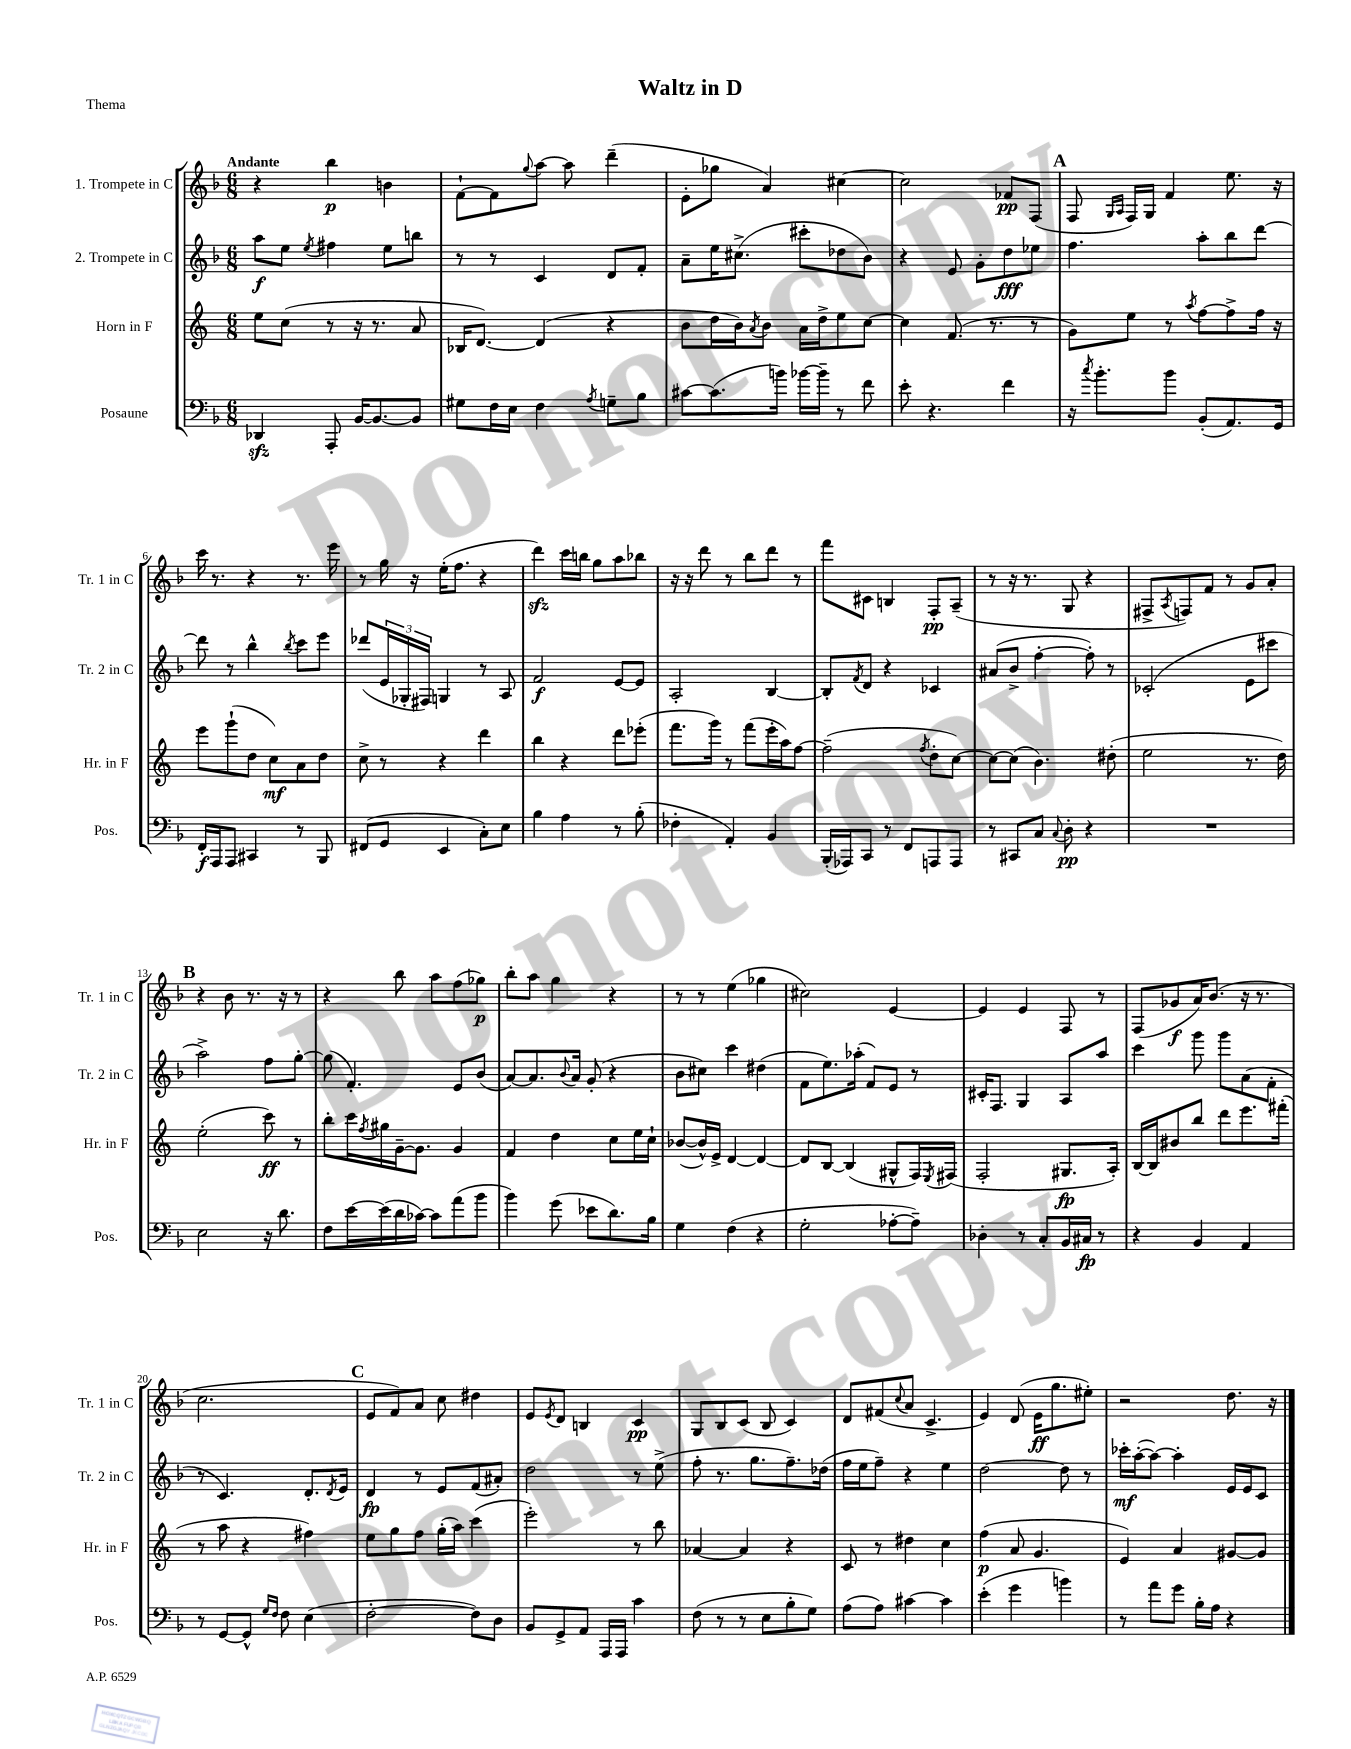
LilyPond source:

\header { title = "Waltz in D" piece = "Thema" }
<<
\new StaffGroup <<
\new Staff = "s0" \with { instrumentName = "1. Trompete in C" shortInstrumentName = "Tr. 1 in C" } {
    \clef treble \key f \major \numericTimeSignature \time 6/8 \tempo "Andante"
    r4 bes''4\p b'4 |
    f'8~-! f'8 \appoggiatura { g''8 } a''8~ a''8 d'''4--( |
    e'8-. ges''8 a'4) cis''4~ |
    cis''2 fes'8\pp f8( |
    \mark \markup { \bold "A" } f8 \grace { g16 a16 } f16) g16 f'4 e''8. r16 |
    c'''16 r8. r4 r8. e'''16 |
    r8 g''16 r16 e''16-.( f''8. r4 |
    d'''4\sfz) c'''16 b''16 g''8 a''8 bes''8 |
    r16 r16 d'''8 r8 bes''8 d'''8 r8 |
    f'''8 cis'8 b4 f8-.\pp a8--( |
    r8 r16 r8. g8 r4 |
    fis8-> \acciaccatura { a8 } f8) f'8 r8 g'8 a'8-. |
    \mark \markup { \bold "B" } r4 bes'8 r8. r16 r8 |
    r4 bes''8 a''8 f''8( ges''8\p) |
    bes''8-. a''8 g''4 r4 |
    r8 r8 e''4( ges''4 |
    cis''2) e'4~ |
    e'4 e'4 f8 r8 |
    f8( ges'8\f a'16) bes'8.( r16 r8. |
    c''2. |
    \mark \markup { \bold "C" } e'8 f'8) a'8 c''8 dis''4 |
    e'8 \acciaccatura { e'8 } d'8 b4 c'4\pp |
    g8 bes8 c'8( bes8 c'4) |
    d'8 fis'8( \appoggiatura { c''8 } a'8 c'4.-> |
    e'4) d'8( e'16\ff g''8. eis''8-.) |
    r2 d''8. r16 \bar "|." |
}
\new Staff = "s1" \with { instrumentName = "2. Trompete in C" shortInstrumentName = "Tr. 2 in C" } {
    \clef treble \key f \major \numericTimeSignature \time 6/8
    a''8\f e''8 \acciaccatura { e''8 } fis''4 e''8 b''8 |
    r8 r8 c'4 d'8 f'8-. |
    a'8-- e''16 cis''8.->( cis'''8-. des''8 bes'8) |
    r4 e'8 g'8-. d''8\fff ees''8 |
    \mark \markup { \bold "A" } f''4. a''8-. bes''8 d'''8~ |
    d'''8 r8 bes''4-^ \acciaccatura { bes''8 } c'''8 e'''8 |
    des'''8( \tuplet 3/2 { e'16 ges16-. fis16) } g4 r8 a8 |
    f'2\f e'8~ e'8 |
    a2-. bes4~ |
    bes8-. \acciaccatura { f'8 } d'8 r4 ces'4 |
    ais'8( bes'8-> f''4~-. f''8-.) r8 |
    ces'2-.( e'8 cis'''8 |
    \mark \markup { \bold "B" } a''2->) f''8 g''8~-. |
    g''8( f'4.-.) e'8 bes'8( |
    a'8~) a'8. \appoggiatura { bes'8 } a'16 g'8-.( r4 |
    bes'8 cis''8) c'''4 dis''4( |
    f'8 e''8.) aes''16-.( f'8) e'8 r8 |
    cis'16-. f8. g4 a8 a''8 |
    c'''4 g'''8 g'''8 a'8( f'8-. |
    r8 c'4.) d'8.-. \acciaccatura { d'8 } e'16 |
    \mark \markup { \bold "C" } d'4\fp r8 e'8 f'8( ais'8-.) |
    d''2 r8 e''8->( |
    f''8-. r8. g''8. f''8.--) des''16( |
    f''16 e''16 f''8--) r4 e''4 |
    d''2~ d''8 r8 |
    ces'''16-.\mf a''16~-.( a''8~) a''4-. e'16 e'16 c'8 \bar "|." |
}
\new Staff = "s2" \with { instrumentName = "Horn in F" shortInstrumentName = "Hr. in F" } {
    \clef treble \key c \major \numericTimeSignature \time 6/8
    e''8 c''8( r8 r16 r8. a'8 |
    bes16 d'8.~) d'4( r4 |
    b'8 d''16 b'16) \acciaccatura { a'8 } b'8 a'16 d''16-> e''8 c''8~ |
    c''4 f'8.( r8. r8 |
    \mark \markup { \bold "A" } g'8) e''8 r8 \acciaccatura { a''8 } f''8~ f''8-> f''16 r16 |
    e'''8 g'''8-!( d''8 c''8\mf) a'8 d''8 |
    c''8-> r8 r4 d'''4 |
    b''4 r4 d'''8 ees'''8-.( |
    f'''8. g'''16) r8 f'''8( e'''16-. a''16) f''8~ |
    f''2--( \acciaccatura { f''8 } d''8-. c''8~) |
    c''8~ c''8( b'4.) dis''8-.( |
    e''2 r8. d''16) |
    \mark \markup { \bold "B" } e''2-.( c'''8\ff) r8 |
    b''8-. c'''16 \acciaccatura { f''8 } gis''16 g'16~-- g'8. g'4 |
    f'4 d''4 c''8 e''16 c''16-! |
    bes'8~( bes'16-^) e'16-> d'4~ d'4~ |
    d'8 b8~ b4( gis8-^ f16) \acciaccatura { e8 } fis16( |
    f2-. gis8.\fp a16-.) |
    b16~ b16 bis'8 b''8 d'''8 e'''8. fis'''16-.( |
    r8 a''8 r4 fis''4) |
    \mark \markup { \bold "C" } e''8 g''8 f''8 g''16-.( a''16) c'''4( |
    e'''2-.) r8 b''8 |
    aes'4~ aes'4 r4 |
    c'8 r8 dis''4 c''4 |
    f''4\p( a'8 g'4. |
    e'4) a'4 gis'8~ gis'8 \bar "|." |
}
\new Staff = "s3" \with { instrumentName = "Posaune" shortInstrumentName = "Pos." } {
    \clef bass \key f \major \numericTimeSignature \time 6/8
    des,4\sfz a,,8-. bes,16~ bes,8.~ bes,8 |
    gis8 f16 e16 f4 \acciaccatura { a8 } g8-- bes8 |
    cis'8~ cis'8.( b'16) bes'16~ bes'16-- r8 f'8 |
    e'8-. r4. f'4 |
    \mark \markup { \bold "A" } r16 \acciaccatura { c''8 } bes'8.-. bes'8 bes,8-.( a,8.) g,16 |
    f,16-.\f a,,16 a,,8 cis,4 r8 bes,,8 |
    fis,8( g,8 e,4 c8-.) e8 |
    bes4 a4 r8 bes8-.( |
    fes4-. a,4-.) bes,4 |
    bes,,16-.( aes,,16) c,8 r8 f,8 a,,8 a,,8 |
    r8 cis,8 c8 \appoggiatura { c8 } d8-.\pp r4 |
    R2. |
    \mark \markup { \bold "B" } e2 r16 d'8. |
    f8 e'16~ e'16( d'16 ces'16~) ces'8 a'8( bes'8 |
    bes'4) g'8( ees'8 d'8.) bes16 |
    g4 f4( r4 |
    g2-. aes8~-. aes8--) |
    des4-. r8 c8-. bes,16 cis16\fp r8 |
    r4 bes,4 a,4 |
    r8 g,8~ g,8-^ \grace { g16 f16 } f8 e4( |
    \mark \markup { \bold "C" } f2~-. f8) d8 |
    bes,8 g,8-> a,8 a,,16 a,,16 c'4 |
    f8( r8 r8 e8 bes8-. g8) |
    a8( a8) cis'4~ cis'4 |
    e'4-.( g'4 b'4) |
    r8 a'8 g'8 bes16-. a16 r4 \bar "|." |
}
>>
>>
